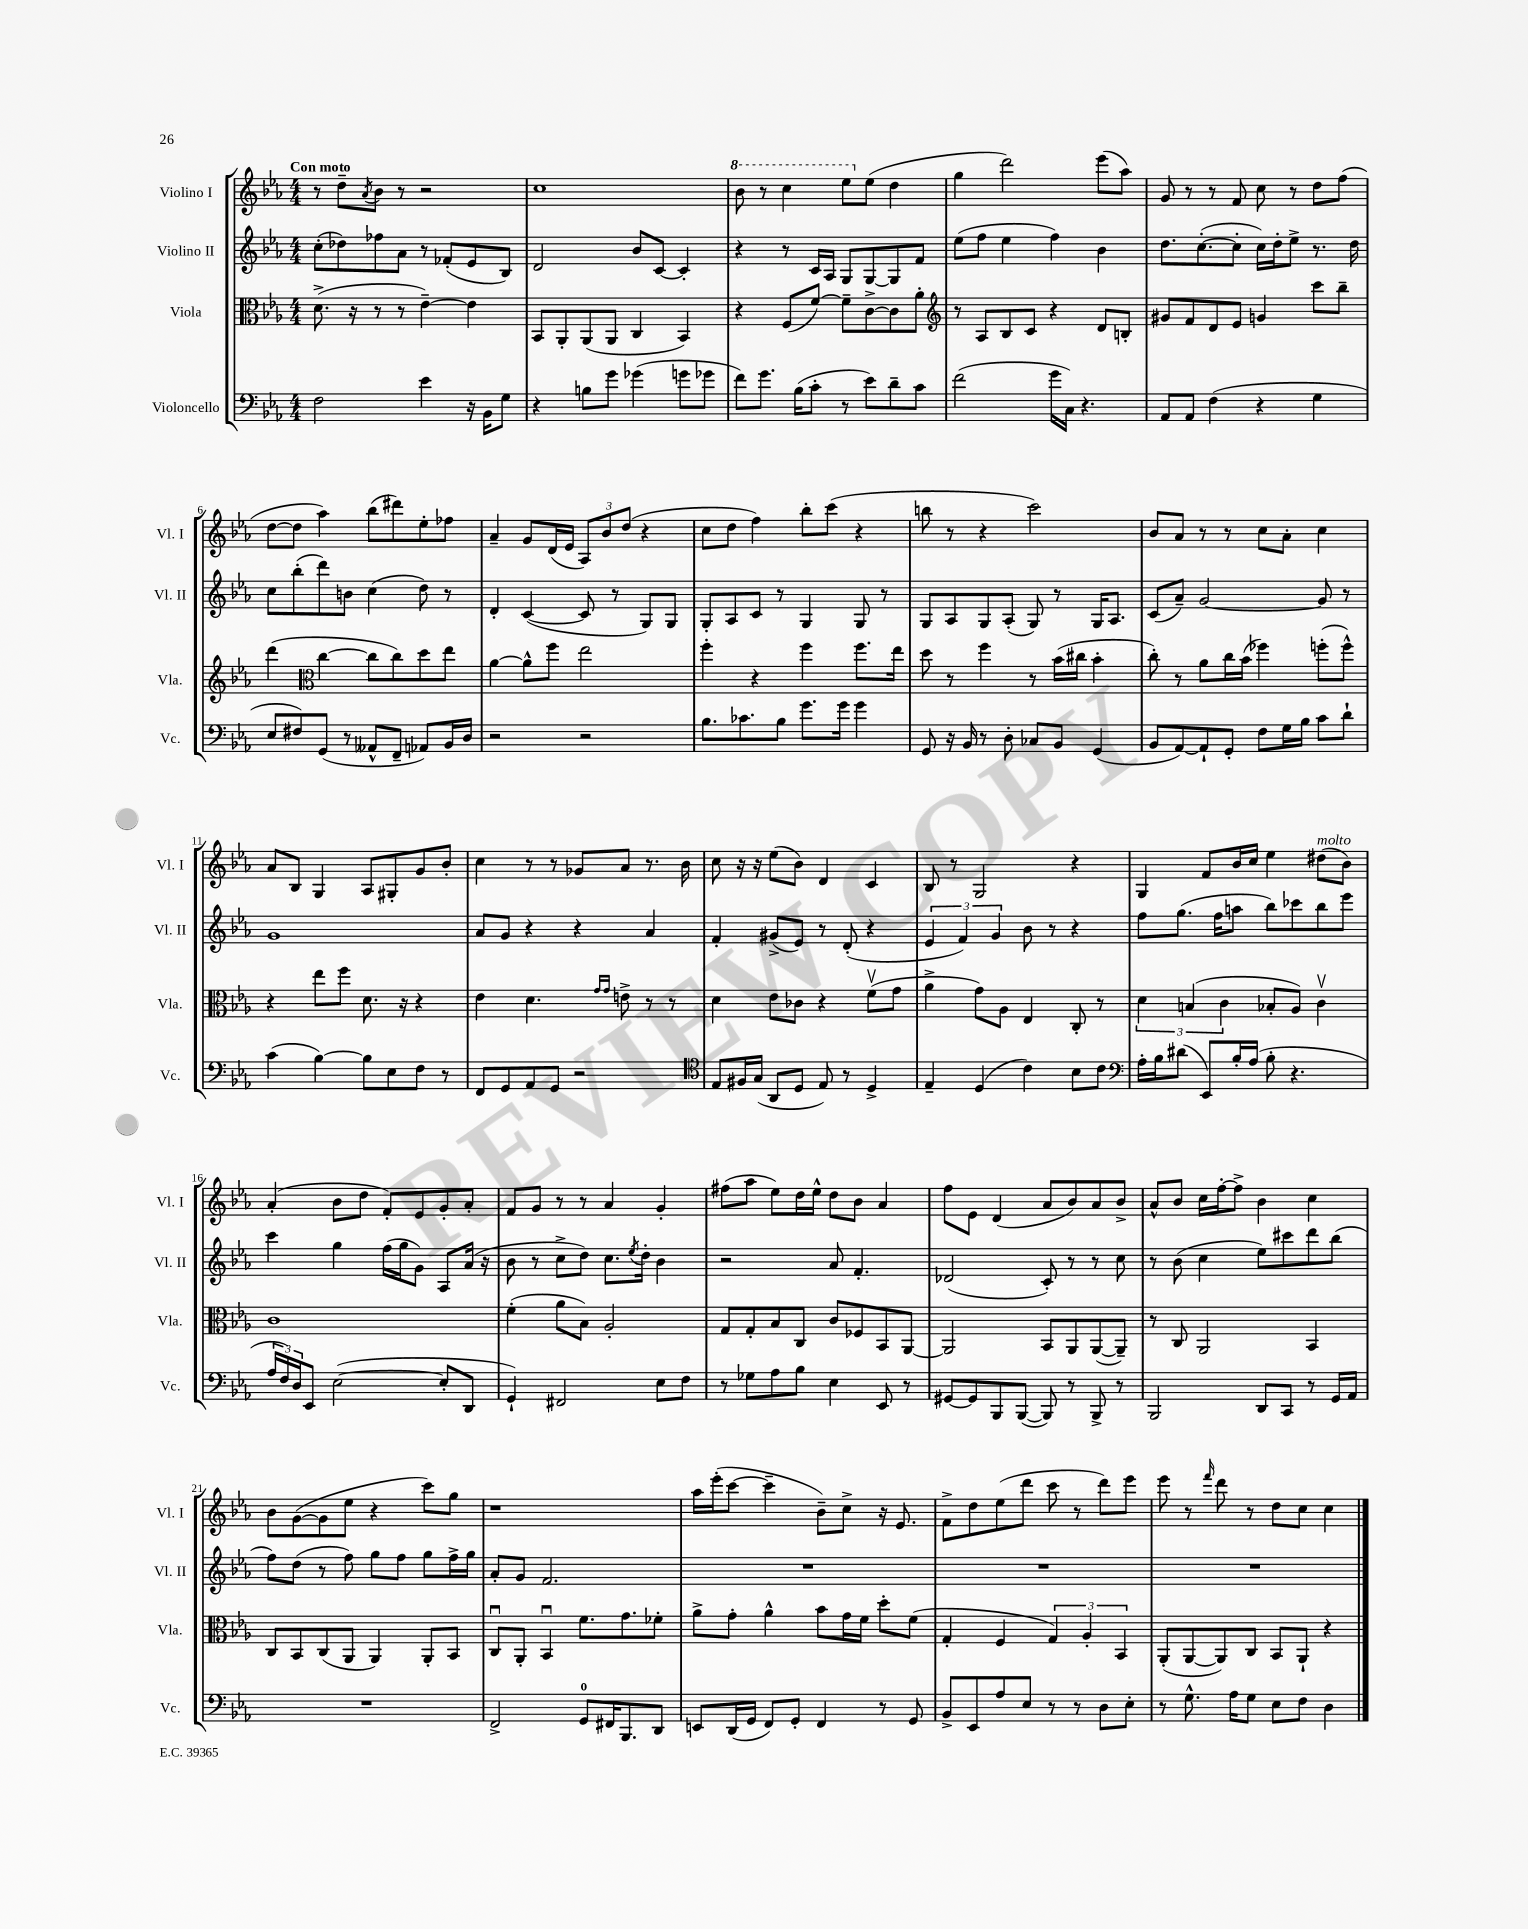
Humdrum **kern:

**kern	**kern	**kern	**kern
*staff4	*staff3	*staff2	*staff1
*clefF4	*clefC3	*clefG2	*clefG2
*k[b-e-a-]	*k[b-e-a-]	*k[b-e-a-]	*k[b-e-a-]
*M4/4	*M4/4	*M4/4	*M4/4
2F	(8.d^	(8cc'	8r
.	.	8dd-)	8dd~
.	16r	.	.
.	.	.	8qa-
.	8r	8ff-	8b-
.	8r	8a-	8r
4e-	[4e-~)	8r	2r
.	.	(8f-'	.
16r	4e-]	8e-	.
16BB-	.	.	.
8G	.	8B-)	.
=	=	=	=
4r	8BB-	2d	1cc
.	8AA-'	.	.
8B	(8AA-	.	.
8g	8AA-	.	.
(4g-	4C	8b-	.
.	.	[8c	.
8g	4BB-)	4c']	.
8g-	.	.	.
=	=	=	=
8f)	4r	4r	8bb-
8.g	.	.	8r
.	(8F	8r	4ccc
(16B-	.	.	.
8c'	[8f)	16c	.
.	.	16A-	.
8r	8f~]	8G	8eee-
8e-)	[8c^	[8G	(8ee-
8d~	8c]	8G]	4dd
8c	8a-'	8f	.
=	=	=	=
*	*clefG2	*	*
(2f	8r	(8ee-	4gg
.	8A-	8ff	.
.	8B-	4ee-	2ddd)
.	8c	.	.
16g	4r	4ff)	.
16C)	.	.	.
4.r	.	.	.
.	8d	4b-	(8eee-
.	8B'	.	8aa-)
=	=	=	=
8AA-	8g#	8.dd	8g
8AA-	8f	.	8r
.	.	([8.cc'	.
(4F	8d	.	8r
.	8e-	8cc']	8f
4r	4g	16cc)	8cc
.	.	16dd'	.
.	.	8ee-^	8r
4G	8ccc	8.r	8dd
.	8bb-~	.	(8ff
.	.	16dd	.
=	=	=	=
8E-	(4ddd	8cc	[8dd
8F#)	.	(8bb-'	8dd]
*	*clefC3	*	*
(8GG	[4cc	8ddd)	4aa-)
8r	.	8b	.
8AA--^^	8cc]	(4cc	(8bb-
8FF~	8cc)	.	8ddd#)
8AA-)	8dd	8dd)	8ee-'
16BB-	8ee-	8r	8ff-
16D	.	.	.
=	=	=	=
2r	[4a-	4d'	4a-~
.	8a-^^]	([4c	8g
.	8ff	.	(16d
.	.	.	16e-
2r	2ee-	8c]	12A-)
.	.	.	12b-
.	.	8r	.
.	.	.	(12dd
.	.	8G)	4r
.	.	8G	.
=	=	=	=
8.B-	4ff'	8G'	8cc
.	.	8A-	8dd
8.c-	.	.	.
.	4r	8c	4ff)
8B-	.	8r	.
8.g	4ff	4G	8bb-'
.	.	.	(8ccc
16g	.	.	.
4g	8.ff	8G	4r
.	.	8r	.
.	16ee-	.	.
=	=	=	=
8GG	8dd	8G	8bb
16r	8r	8A-	8r
16BB-	.	.	.
8r	4ff	8G	4r
8D'	.	(8A-'	.
8C-	8r	8G)	2ccc)
8BB-	(16b-	8r	.
.	16cc#	.	.
(4GG	4b-'	16G	.
.	.	8.A-	.
=	=	=	=
8BB-	8cc')	(8c	8b-
[8AA-)	8r	8a-~)	8a-
8AA-`]	8a-	[2g	8r
8GG'	16cc	.	8r
.	(16b-	.	.
8F	4ff-)	.	8cc
16G	.	.	8a-'
16B-	.	.	.
8c	(8ff'	8g]	4cc
8d`	8ff^^)	8r	.
=	=	=	=
(4c	4r	1g	8a-
.	.	.	8B-
[4B-)	8ee-	.	4G
.	8ff	.	.
8B-]	8.d	.	8A-
8E-	.	.	8G#'
.	16r	.	.
8F	4r	.	8g
8r	.	.	8b-'
=	=	=	=
8FF	4e-	8a-	4cc
8GG	.	8g	.
8AA-	4.d	4r	8r
8GG	.	.	8r
2r	.	4r	8g-
.	16qqg	.	.
.	16qqg	.	.
.	8e^	.	8a-
.	8r	4a-	8.r
.	8r	.	.
.	.	.	16b-
=	=	=	=
*clefC4	*	*	*
8E-	4d	4f'	8cc
16F#	.	.	16r
(16G	.	.	16r
8AA-	8e-	(8g#^	(8ee-
8D	8c-	8e-)	8b-)
8E-)	4r	8r	4d
8r	.	(8d'	.
4D^	(8fv	4r	4c
.	8g	.	.
=	=	=	=
4E-~	4a-^	6e-	8B-
.	.	.	8r
.	.	6f)	.
(4D	8g)	.	2G
.	.	6g	.
.	8A-	.	.
4c)	4E-	8b-	.
.	.	8r	.
8B-	8C'	4r	4r
8c	8r	.	.
=	=	=	=
*clefF4	*	*	*
16A-'	6d	8ff	4G
16B-	.	.	.
(8d#	.	(8.gg	.
.	(6B	.	.
8EE-)	.	.	8f
.	.	16ff	.
.	6c	.	.
16B-'	.	8aa	16b-
(16A-	.	.	16cc
8B-'	8B-'	8bb-)	4ee-
4.r	8A-)	8ccc-	.
.	4cv	8bb-	(8dd#
.	.	8eee-	8b-)
=	=	=	=
24A-	1c	4ccc	(4a-'
24F)	.	.	.
24D	.	.	.
8EE-	.	.	.
([2E-	.	4gg	8b-
.	.	.	8dd
.	.	(16ff	8f')
.	.	16gg	.
.	.	8g)	8e-
8E-']	.	8A-	8g'
8DD	.	(16a-	8a-'
.	.	16r	.
=	=	=	=
4GG`)	(4f'	8b-	8f
.	.	8r	8g
2FF#	8a-	8cc^	8r
.	8B-)	8dd)	8r
.	2A-'	8.cc	4a-
.	.	8qee-	.
.	.	16dd'	.
8E-	.	4b-	4g'
8F	.	.	.
=	=	=	=
8r	8G	2r	(8ff#
8G-	8G'	.	8aa-
8A-	8B-	.	8ee-)
8B-	8C	.	16dd
.	.	.	16ee-^^
4E-	8c	8a-	8dd
.	8F-	4.f'	8b-
8EE-	8BB-	.	4a-
8r	[8AA-	.	.
=	=	=	=
[8GG#	2AA-]	(2d-	8ff
8GG#]	.	.	8e-
8BBB-	.	.	(4d
([8BBB-	.	.	.
8BBB-])	8BB-	8c')	8a-
8r	8AA-	8r	8b-)
8BBB-^	([8AA-	8r	8a-
8r	8AA-~])	8cc	8b-^
=	=	=	=
2BBB-	8r	8r	8a-^^
.	8C	(8b-	8b-
.	2AA-	4cc	16cc
.	.	.	[16ff'
.	.	.	8ff^]
8DD	.	8ee-)	4b-
8CC	.	8ccc#	.
8r	4BB-	8ddd	4cc
16GG	.	(8bb-	.
16AA-	.	.	.
=	=	=	=
1r	8C	8ff)	8b-
.	8BB-	(8dd	([8g
.	(8C	8r	8g]
.	8AA-	8ff)	8ee-
.	4AA-)	8gg	4r
.	.	8ff	.
.	8AA-'	8gg	8ccc)
.	8BB-	16ff^	8gg
.	.	16gg	.
=	=	=	=
2FF^	8Cu	8a-'	1r
.	8AA-'	8g	.
.	4BB-u	2.f	.
8GG	8.f	.	.
16FF#	.	.	.
8.BBB-	8.g	.	.
8DD	8f-'	.	.
=	=	=	=
8EE	8a-^	1r	16aa-
.	.	.	(16eee-'
(16DD	8g'	.	[8ccc
16GG	.	.	.
8FF)	4a-^^	.	4ccc~]
8GG'	.	.	.
4FF	8b-	.	8b-~)
.	16g	.	8cc^
.	16f	.	.
8r	8dd'	.	16r
.	.	.	8.e-
8GG	(8f	.	.
=	=	=	=
8BB-^	4G'	1r	8f^
8EE-	.	.	8dd
8A-	4F	.	(8ee-
8E-	.	.	8ddd
8r	6G)	.	8ccc
8r	.	.	8r
.	6A-'	.	.
8D	.	.	8ddd)
.	6BB-	.	.
8E-'	.	.	8eee-
=	=	=	=
8r	(8AA-'	1r	8eee-
8.G^^	[8AA-	.	8r
.	.	.	16qqfff
.	8AA-])	.	8ddd
16A-	.	.	.
8G	8C	.	8r
8E-	8BB-	.	8dd
8F	8AA-`	.	8cc
4D	4r	.	4cc
==	==	==	==
*-	*-	*-	*-
